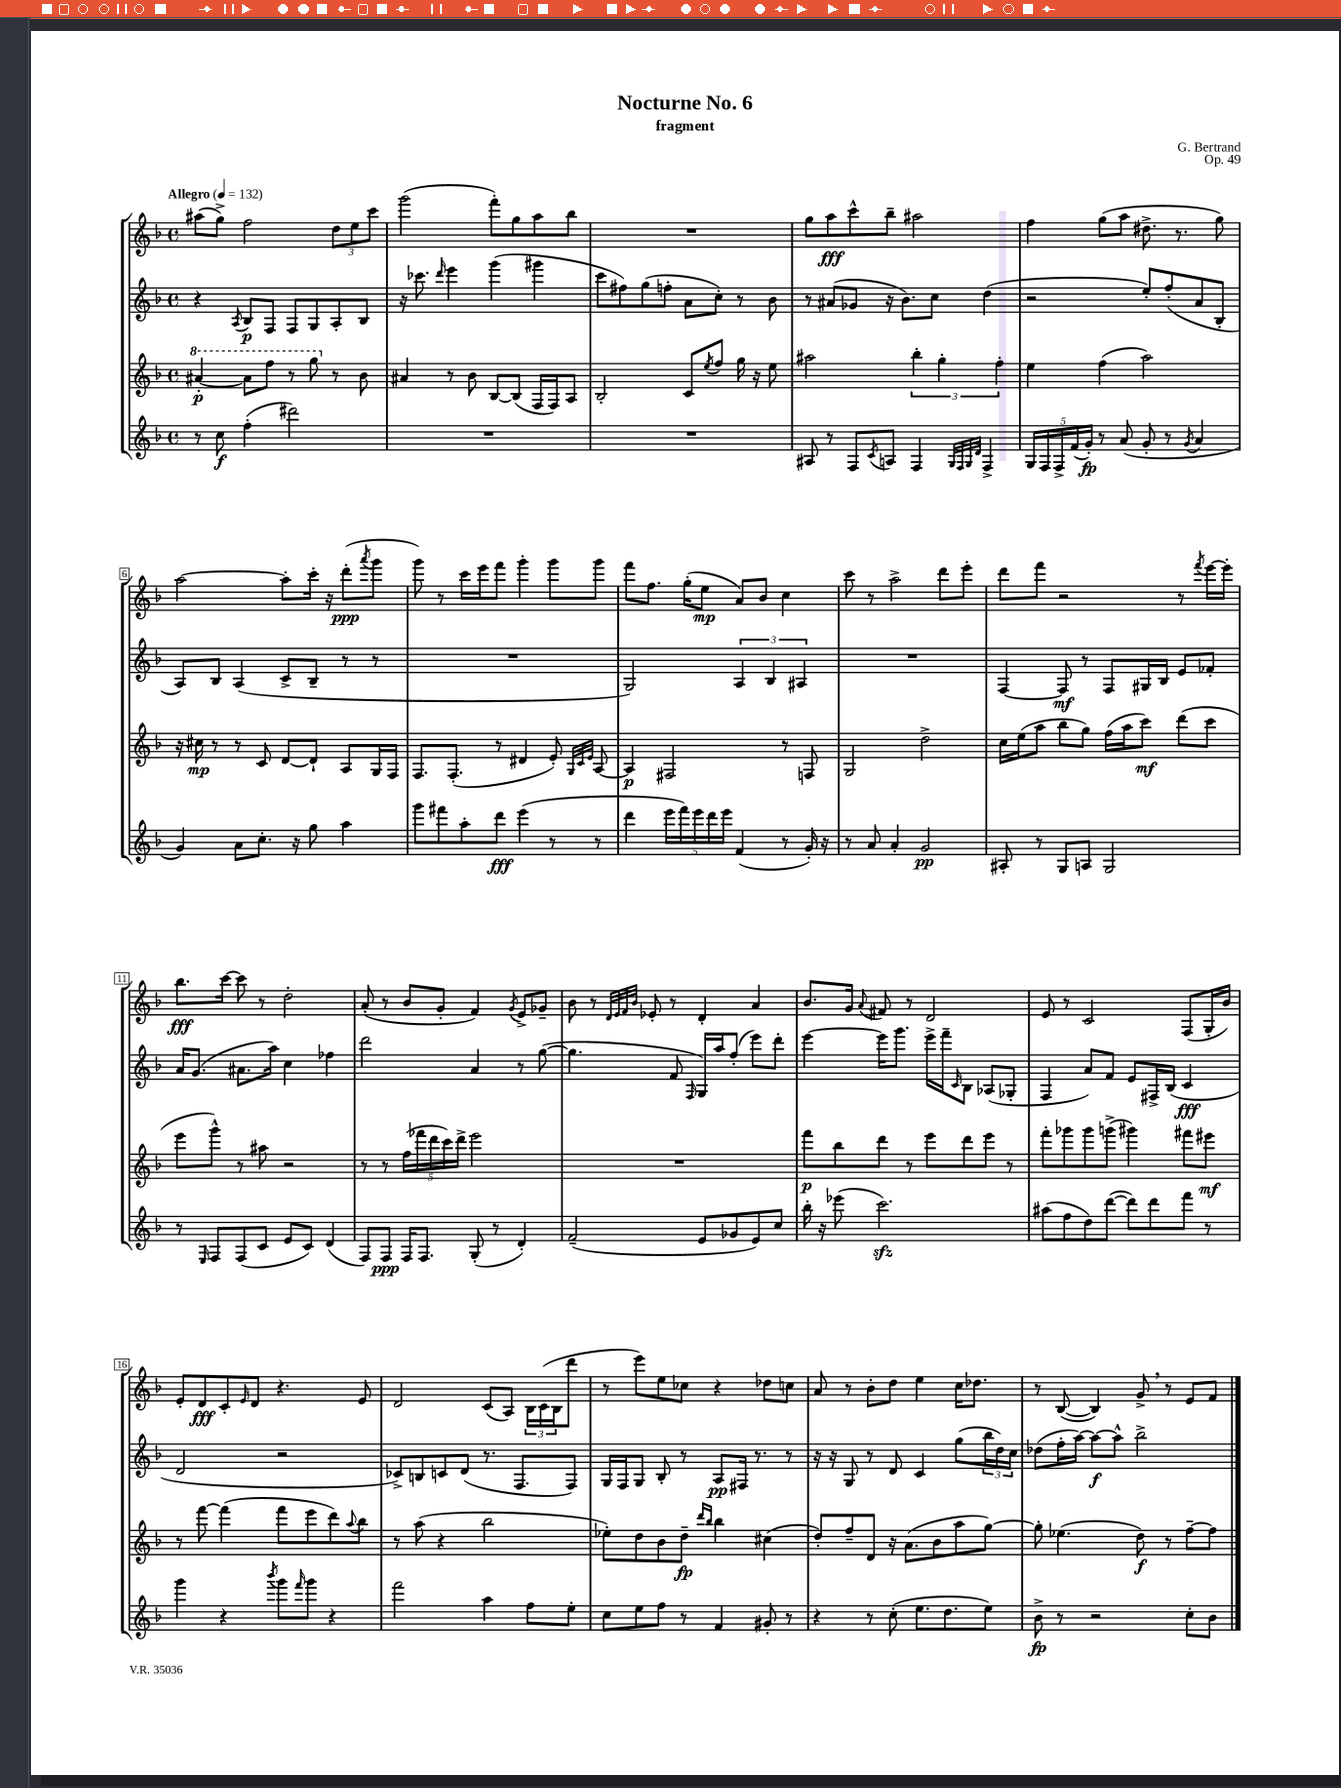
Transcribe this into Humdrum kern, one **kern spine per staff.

**kern	**dynam	**kern	**dynam	**kern	**dynam	**kern	**dynam
*part4	*part4	*part3	*part3	*part2	*part2	*part1	*part1
*staff4	*staff4	*staff3	*staff3	*staff2	*staff2	*staff1	*staff1
*clefG2	*	*clefG2	*	*clefG2	*	*clefG2	*
*k[b-]	*	*k[b-]	*	*k[b-]	*	*k[b-]	*
*M4/4	*	*M4/4	*	*M4/4	*	*M4/4	*
*met(c)	*	*met(c)	*	*met(c)	*	*met(c)	*
*MM132	*	*MM132	*	*MM132	*	*MM132	*
*	*	*8va	*	*	*	*	*
=1	=1	=1	=1	=1	=1	=1	=1
!	!	!	!	!	!	!LO:TX:a:B:t=Allegro	!
8r	.	[4aa#X'/	p	4r	.	(8aa#X\L	.
8cc\	f	.	.	.	.	8gg^\J)	.
.	.	.	.	8qA/	.	.	.
(4ff'\	.	8aa#\L]	.	8B-/L	p	2ff\	.
.	.	8fff\J	.	8F/J	.	.	.
2ddd#X\)	.	8r	.	8F/L	.	.	.
.	.	8ggg\	.	8G/	.	.	.
*	*	*X8va	*	*	*	*	*
.	.	8r	.	8A'/	.	12dd\L	.
.	.	.	.	.	.	12ee\	.
.	.	8b-\	.	8B-/J	.	.	.
.	.	.	.	.	.	12ccc\J	.
=2	=2	=2	=2	=2	=2	=2	=2
1r	.	4a#X/	.	16r	.	(2ggg\	.
.	.	.	.	8.ccc-X\	.	.	.
.	.	.	.	16qqddd/	.	.	.
.	.	8r	.	4eee\	.	.	.
.	.	8b-\	.	.	.	.	.
.	.	[8B-/L	.	(4ggg\	.	8fff'\L)	.
.	.	(8B-/J]	.	.	.	8gg\	.
.	.	16F/LL	.	4ggg#X\	.	8aa\	.
.	.	16F/J)	.	.	.	.	.
.	.	8A/J	.	.	.	8bb-\J	.
=3	=3	=3	=3	=3	=3	=3	=3
1r	.	2B-'/	.	8ccc\L	.	1r	.
.	.	.	.	8ff#X\)	.	.	.
.	.	.	.	(8gg\	.	.	.
.	.	.	.	8ffn'\J	.	.	.
.	.	8c/L	.	8a\L	.	.	.
.	.	8qee/	.	.	.	.	.
.	.	8ff/J	.	8cc'\J)	.	.	.
.	.	16gg\	.	8r	.	.	.
.	.	16r	.	.	.	.	.
.	.	8ee\	.	8b-\	.	.	.
=4	=4	=4	=4	=4	=4	=4	=4
8A#X/	.	2aa#X\	.	8r	.	8gg\L	.
8r	.	.	.	(8a#X/L	.	8aa\	fff
8F/L	.	.	.	8g-X/J	.	8ccc^^\	.
8qc/	.	.	.	.	.	.	.
8An/J	.	.	.	16r	.	8bb-~\J	.
.	.	.	.	8.b-\L)	.	.	.
4F/	.	6bb-'\	.	.	.	2aa#X\	.
.	.	.	.	8cc\J	.	.	.
.	.	6gg'\	.	.	.	.	.
32qqG/LLL	.	.	.	.	.	.	.
32qqF/	.	.	.	.	.	.	.
32qqG/	.	.	.	.	.	.	.
32qqd/JJJ	.	.	.	.	.	.	.
4F^/	.	.	.	(4dd\	.	.	.
.	.	6ff'\	.	.	.	.	.
=5	=5	=5	=5	=5	=5	=5	=5
20G/LL	.	4ee\	.	2r	.	4ff\	.
20F/	.	.	.	.	.	.	.
20F^/	.	.	.	.	.	.	.
(20f/	.	.	.	.	.	.	.
20g'/JJ)	fp	.	.	.	.	.	.
8r	.	(4ff\	.	.	.	(8gg\L	.
(8a/	.	.	.	.	.	8aa\J	.
8g'/	.	2aa\)	.	8ee'/L)	.	8.dd#X^\	.
8r	.	.	.	(8ff'/	.	.	.
.	.	.	.	.	.	8.r	.
8qg/	.	.	.	.	.	.	.
4a/	.	.	.	8a/	.	.	.
.	.	.	.	8B-'/J	.	8gg\)	.
!!LO:LB:g=z
=6	=6	=6	=6	=6	=6	=6	=6
4g/)	.	16r	.	8A/L)	.	[2aa\	.
.	.	16cc#X\	mp	.	.	.	.
.	.	8r	.	8B-/J	.	.	.
8a\L	.	8r	.	(4A/	.	.	.
8.cc'\J	.	8c/	.	.	.	.	.
.	.	[8d/L	.	8c^/L	.	8aa'\L]	.
16r	.	.	.	.	.	.	.
8gg\	.	8d`/J]	.	8B-~/J	.	16ccc'\Jk	.
.	.	.	.	.	.	16r	.
4aa\	.	8A/L	.	8r	.	(8ddd'\L	ppp
.	.	.	.	.	.	8qaaa/	.
.	.	16G/L	.	8r	.	8ggg\J	.
.	.	16F/JJ	.	.	.	.	.
=7	=7	=7	=7	=7	=7	=7	=7
8ggg\L	.	8.F/L	.	1r	.	8ggg\)	.
8fff#X\	.	.	.	.	.	8r	.
.	.	(8.F'/J	.	.	.	.	.
8aa'\	.	.	.	.	.	16ccc\LL	.
.	.	.	.	.	.	16eee\J	.
8ddd\J	fff	8r	.	.	.	8fff\J	.
(4eee\	.	4d#X/	.	.	.	4ggg'\	.
8r	.	8e'/)	.	.	.	8ggg\L	.
.	.	32qqG/LLL	.	.	.	.	.
.	.	32qqc/	.	.	.	.	.
.	.	32qqe/JJJ	.	.	.	.	.
8r	.	[8A/	.	.	.	8ggg\J	.
=8	=8	=8	=8	=8	=8	=8	=8
4ddd\	.	4A/]	p	2G/)	.	8fff\L	.
.	.	.	.	.	.	8.ff\J	.
20eee\LL	.	2F#X/	.	.	.	.	.
20fff\)	.	.	.	.	.	.	.
.	.	.	.	.	.	(16gg'\KL	.
20eee\	.	.	.	.	.	.	.
.	.	.	.	.	.	8ee\J	mp
20ddd\	.	.	.	.	.	.	.
20eee\JJ	.	.	.	.	.	.	.
(4f/	.	.	.	6A/	.	8a/L)	.
.	.	.	.	.	.	8b-/J	.
.	.	.	.	6B-/	.	.	.
8r	.	8r	.	.	.	4cc\	.
.	.	.	.	6A#X/	.	.	.
16g'/)	.	8Fn/	.	.	.	.	.
16r	.	.	.	.	.	.	.
=9	=9	=9	=9	=9	=9	=9	=9
8r	.	2G/	.	1r	.	8ccc\	.
8a/	.	.	.	.	.	8r	.
4a'/	.	.	.	.	.	2aa^\	.
2g/	pp	2dd^\	.	.	.	.	.
.	.	.	.	.	.	8ddd\L	.
.	.	.	.	.	.	8eee'\J	.
=10	=10	=10	=10	=10	=10	=10	=10
8A#X'/	.	16cc\LL	.	[4F/	.	8ddd\L	.
.	.	(16ee\J	.	.	.	.	.
8r	.	8aa\J	.	.	.	8fff\J	.
8G/L	.	8bb-\L	.	8F/]	mf	2r	.
8An/J	.	8gg\J)	.	8r	.	.	.
2G/	.	(16ff\LL	.	8F/L	.	.	.
.	.	16aa\J	.	.	.	.	.
.	.	8ccc\J)	mf	16G#X/L	.	.	.
.	.	.	.	16B-/JJ	.	.	.
.	.	(8ddd\L	.	8e/L	.	8r	.
.	.	.	.	.	.	8qfff/	.
.	.	8ccc\J	.	8f-X'/J	.	[16eee\LL	.
.	.	.	.	.	.	16eee'\JJ]	.
!!LO:LB:g=z
=11	=11	=11	=11	=11	=11	=11	=11
8r	.	8eee\L	.	16a/KL	.	8.bb-\L	fff
.	.	.	.	(8.g/J	.	.	.
16qqE/	.	.	.	.	.	.	.
8F/L	.	8ggg^^\J)	.	.	.	.	.
.	.	.	.	.	.	[16ccc\Jk	.
(8F/	.	8r	.	8.a#X\L	.	8ccc\]	.
8c/J	.	8aa#X\	.	.	.	8r	.
.	.	.	.	16aa\Jk)	.	.	.
8e/L	.	2r	.	4cc\	.	2dd'\	.
8c/J)	.	.	.	.	.	.	.
(4d/	.	.	.	4ff-X\	.	.	.
=12	=12	=12	=12	=12	=12	=12	=12
8F/L)	.	8r	.	2ddd\	.	(8a'/	.
8F/J	ppp	8r	.	.	.	8r	.
16F/KL	.	(20ff\LL	.	.	.	8b-/L	.
.	.	20fff-X\	.	.	.	.	.
8.F/J	.	.	.	.	.	.	.
.	.	20ddd\	.	.	.	.	.
.	.	.	.	.	.	8g'/J	.
.	.	20ccc\)	.	.	.	.	.
.	.	20ddd^\JJ	.	.	.	.	.
(8G'/	.	2eee\	.	4a/	.	4f/)	.
8r	.	.	.	.	.	.	.
.	.	.	.	.	.	8qg/	.
4d'/)	.	.	.	8r	.	8e^/L	.
.	.	.	.	([8gg\	.	8g-X~/J	.
=13	=13	=13	=13	=13	=13	=13	=13
(2f~/	.	1r	.	4.gg\]	.	8b-\	.
.	.	.	.	.	.	8r	.
.	.	.	.	.	.	32qqd/LLL	.
.	.	.	.	.	.	32qqe/	.
.	.	.	.	.	.	32qqf/	.
.	.	.	.	.	.	32qqb-/JJJ	.
.	.	.	.	.	.	8e-X'/	.
.	.	.	.	8f/	.	8r	.
.	.	.	.	16qqF/	.	.	.
8e/L	.	.	.	16G/LL)	.	4d'/	.
.	.	.	.	16aa/J	.	.	.
8g-X/	.	.	.	(8ff'/J	.	.	.
8e/)	.	.	.	8eee\L)	.	4a/	.
8cc/J	.	.	.	8ddd'\J	.	.	.
=14	=14	=14	=14	=14	=14	=14	=14
16bb-'\	.	8fff\L	p	[4eee\	.	8.b-/L	.
16r	.	.	.	.	.	.	.
(8eee-X\	.	8bb-\	.	.	.	.	.
.	.	.	.	.	.	16g/Jk	.
.	.	.	.	.	.	8qqa/	.
2.ccczz\)	.	8ddd\J	.	16eee\KL]	.	8f#X/	.
.	.	.	.	8.ggg\J	.	.	.
.	.	8r	.	.	.	8r	.
.	.	8eee\L	.	16eee^\LL	.	2d/	.
.	.	.	.	16fff~\J	.	.	.
.	.	.	.	16qqc/	.	.	.
.	.	8ddd\	.	8B-\J	.	.	.
.	.	8eee\J	.	(8A-X/L	.	.	.
.	.	8r	.	8G-X'/J	.	.	.
=15	=15	=15	=15	=15	=15	=15	=15
(8aa#X\L	.	8fff'\L	.	4F/	.	8e/	.
8ff\	.	8ggg-X\	.	.	.	8r	.
8dd\)	.	8ggg-\	.	8a/L)	.	2c/	.
([8ddd\J	.	(8gggn^\J	.	8f/J	.	.	.
8ddd\L])	.	4ggg#X\)	.	8e/L	.	.	.
8ddd\	.	.	.	16F#X^/L	.	.	.
.	.	.	.	(16B-/JJ	.	.	.
8fff\J	.	8fff#X\L	.	4c/	fff	(8F/L	.
8r	.	8eee#X\J	mf	.	.	16G'/L	.
.	.	.	.	.	.	16b-/JJ)	.
!!LO:LB:g=z
=16	=16	=16	=16	=16	=16	=16	=16
4ggg\	.	8r	.	2d/	.	8e'/L	.
.	.	[8fff\	.	.	.	8d/	fff
4r	.	(4fff\]	.	.	.	8c'/	.
.	.	.	.	.	.	16qqe/	.
.	.	.	.	.	.	8d/J	.
8qbbb-/	.	.	.	.	.	.	.
8ggg\L	.	8fff\L	.	2r	.	4.r	.
16qqfff/	.	.	.	.	.	.	.
8ggg\J	.	8eee\	.	.	.	.	.
4r	.	8ddd\)	.	.	.	.	.
.	.	8qqaa/	.	.	.	.	.
.	.	8bb-\J	.	.	.	8e/	.
=17	=17	=17	=17	=17	=17	=17	=17
2fff\	.	8r	.	8c-X^/L)	.	2d/	.
.	.	(8aa\	.	8Bn/	.	.	.
.	.	4r	.	8cn/	.	.	.
.	.	.	.	(8d/J	.	.	.
4aa\	.	2bb-\	.	8.r	.	(8c/L	.
.	.	.	.	.	.	8A/J)	.
.	.	.	.	8.F/L	.	.	.
8ff\L	.	.	.	.	.	24B-\LL	.
.	.	.	.	.	.	(24c\	.
.	.	.	.	.	.	24B-\J	.
8ee'\J	.	.	.	8F/J)	.	8ddd\J	.
=18	=18	=18	=18	=18	=18	=18	=18
8cc\L	.	8ee-X'\L)	.	16G/LL	.	8r	.
.	.	.	.	16F/J	.	.	.
8ee\	.	8dd\	.	8G/J	.	8eee\L)	.
8ff\J	.	8b-\	.	8B-'/	.	8ee\	.
8r	.	8dd~\J	fp	8r	.	8cc-X\J	.
.	.	16qqddd/LL	.	.	.	.	.
.	.	16qqbb-/JJ	.	.	.	.	.
4f/	.	4bb-\	.	8A/L	pp	4r	.
.	.	.	.	16F#X/Jk	.	.	.
.	.	.	.	8.r	.	.	.
8g#X'/	.	(4cc#X\	.	.	.	8dd-X\L	.
8r	.	.	.	8r	.	8ccn\J	.
=19	=19	=19	=19	=19	=19	=19	=19
4r	.	8dd'/L)	.	16r	.	8a/	.
.	.	.	.	16r	.	.	.
.	.	8ff~/	.	8G/	.	8r	.
8r	.	8d/J	.	8r	.	8b-'\L	.
(8cc'\	.	16r	.	8d/	.	8dd\J	.
.	.	(8.a\L	.	.	.	.	.
8.ee\L	.	.	.	4c/	.	4ee\	.
.	.	8b-\	.	.	.	.	.
8.dd\	.	.	.	.	.	.	.
.	.	8aa\	.	(8gg\L	.	16cc\KL	.
.	.	.	.	.	.	8.dd-X\J	.
8ee\J)	.	[8gg\J)	.	24bb-\L	.	.	.
.	.	.	.	24dd\)	.	.	.
.	.	.	.	24cc\JJ	.	.	.
=20	=20	=20	=20	=20	=20	=20	=20
8b-^\	fp	8gg'\]	.	(8dd-X\L	.	8r	.
8r	.	(4.ee-X\	.	16ff'\L	.	([8B-/	.
.	.	.	.	[16aa\JJ)	.	.	.
2r	.	.	.	8aa\L_	f	4B-/])	.
.	.	.	.	8aa^^\J]	.	.	.
.	.	8dd\)	f	2bb-^\	.	8g^,/	.
.	.	8r	.	.	.	8r	.
8cc'\L	.	[8ff~\L	.	.	.	8e/L	.
8b-\J	.	8ff\J]	.	.	.	8f/J	.
==	==	==	==	==	==	==	==
*-	*-	*-	*-	*-	*-	*-	*-
